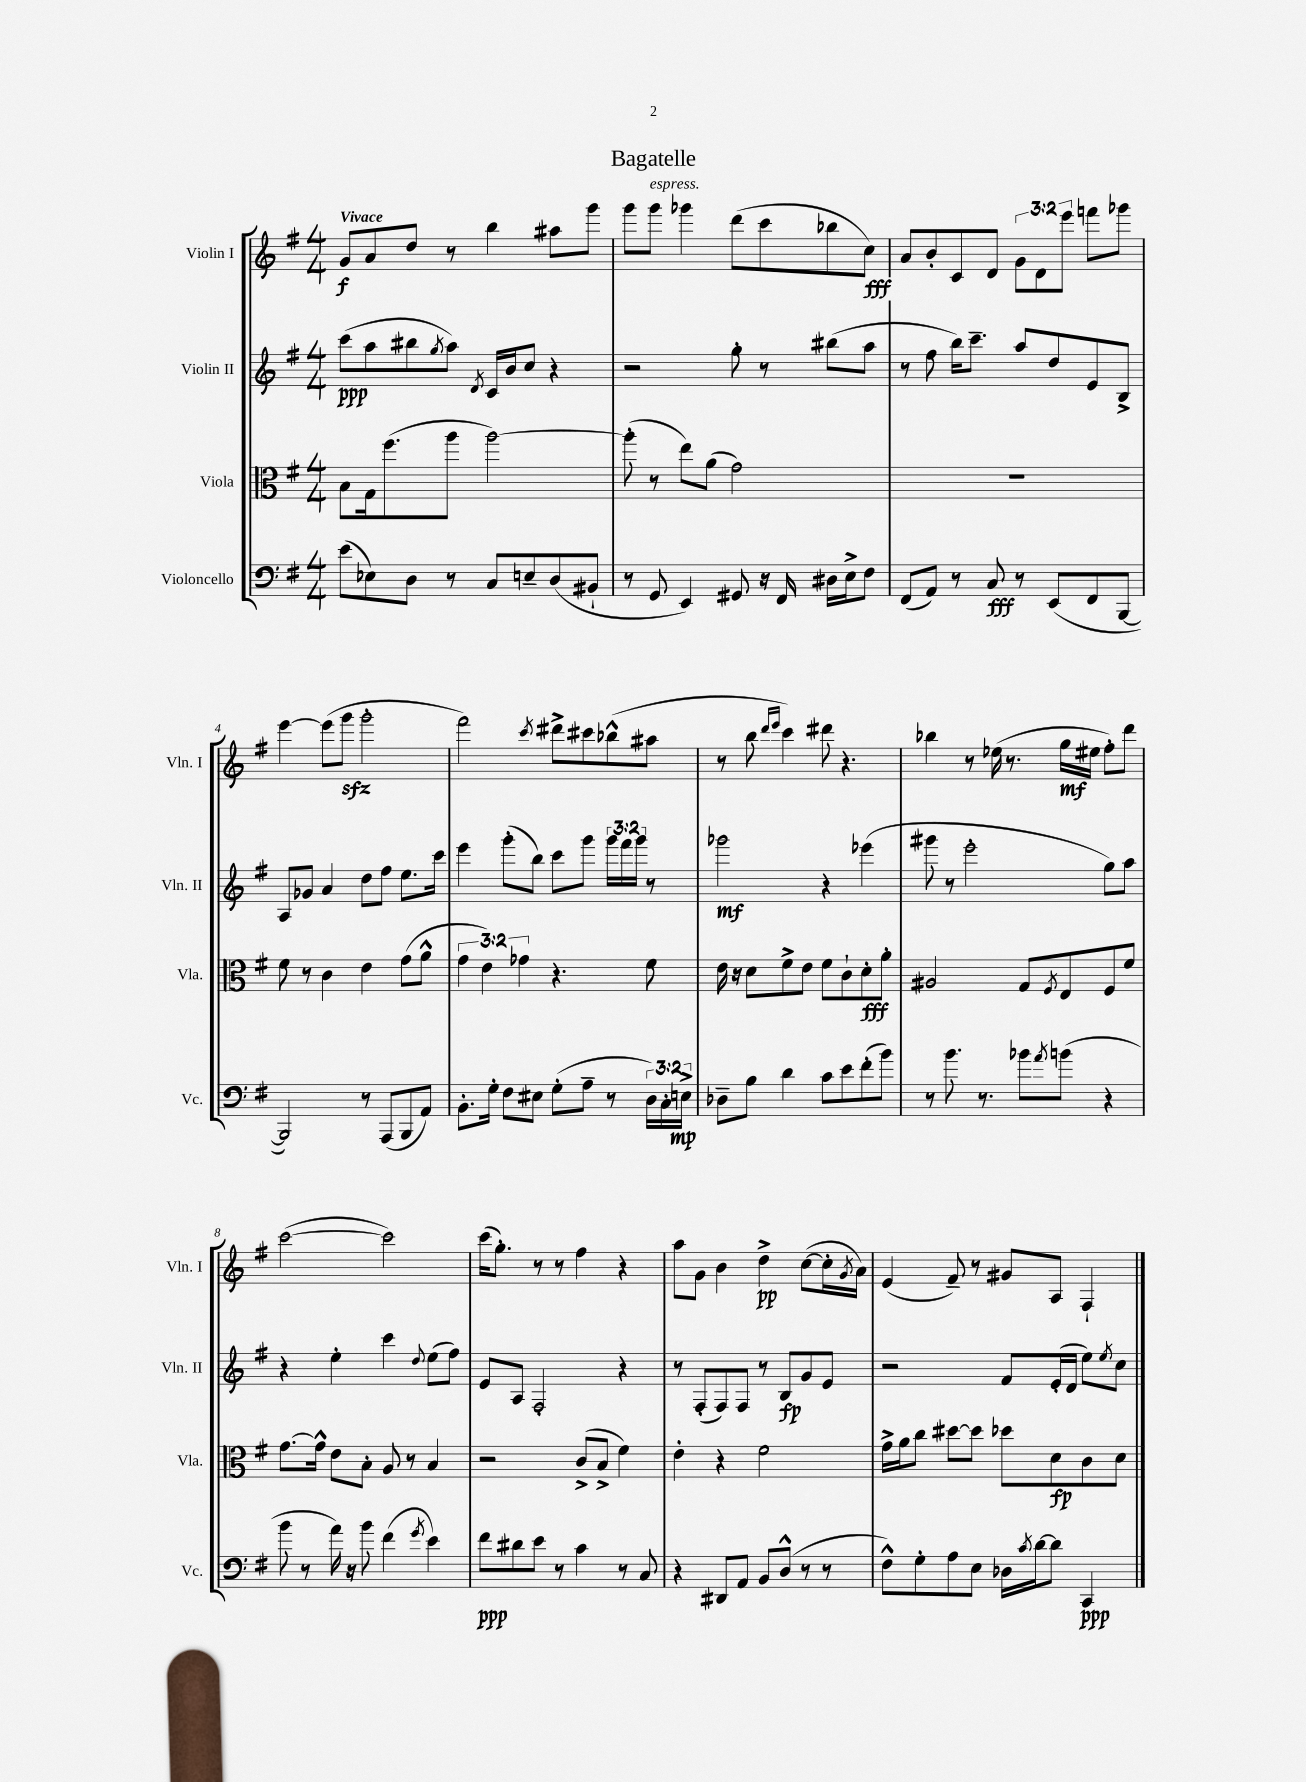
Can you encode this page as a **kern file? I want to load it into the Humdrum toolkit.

**kern	**kern	**kern	**kern
*staff4	*staff3	*staff2	*staff1
*clefF4	*clefC3	*clefG2	*clefG2
*k[f#]	*k[f#]	*k[f#]	*k[f#]
*M4/4	*M4/4	*M4/4	*M4/4
(8e\L	8B\L	(8ccc\L	8g/L
8E-\)	16G\k	8aa\	8a/
.	(8.ff#\	.	.
8D\J	.	8bb#\	8dd/J
.	.	8qgg/	.
8r	8aa\J	8aa\J)	8r
.	.	8qd/	.
8C/L	[2aa\)	16c/LL	4bb\
.	.	16b/J	.
8E~/	.	8cc/J	.
(8D/	.	4r	8aa#\L
8BB#`/J	.	.	8ggg\J
=	=	=	=
8r	(8aa'\]	2r	8ggg\L
8GG/	8r	.	8ggg\J
4EE/)	8ee\L)	.	4ggg-\
.	(8a\J	.	.
8GG#/	2g\)	8gg'\	(8ddd\L
16r	.	8r	8ccc\
16FF#/	.	.	.
16D#\LL	.	(8bb#\L	8bb-\
16E^\J	.	.	.
8F#\J	.	8aa\J	8cc\J)
=	=	=	=
(8FF#/L	1r	8r	8a/L
8AA/J)	.	8ff#\	8b'/
8r	.	16bb\LK)	8c/
.	.	8.ccc~\J	.
8C/	.	.	8d/J
8r	.	8aa/L	12g\L
.	.	.	12d\
(8EE/L	.	8dd/	.
.	.	.	12eee\J
8FF#/	.	8e/	8fff\L
[8BBB/J	.	8B^/J	8ggg-\J
=	=	=	=
2BBB/])	8f#\	8A/L	[4eee\
.	8r	8g-/J	.
.	4c\	4a/	(8eee\]L
.	.	.	8ggg\J
8r	4e\	8dd\L	2ggg'\
(8AAA/L	.	8ff#\J	.
8BBB/	(8g\L	8.ee\L	.
8AA/J)	8a^^\J	.	.
.	.	16ccc\Jk	.
=	=	=	=
8.BB'\L	6g\	4eee\	2fff#\)
.	6e\)	.	.
16G'\Jk	.	.	.
8F#\L	.	(8ggg'\L	.
.	6g-\	.	.
8E#\J	.	8bb\J)	.
.	.	.	8qccc/
(8G'\L	4.r	8ccc\L	8ddd#^\L
8A~\J	.	8ggg\J	8ccc#\
8r	.	24ggg\LL	(8bb-^^\
.	.	24fff#\	.
.	.	24ggg\JJ	.
24D\LL)	8f#\	8r	8aa#\J
24C'\	.	.	.
24E^\JJ	.	.	.
=	=	=	=
8D-~\L	16e\	2ggg-\	8r
.	16r	.	.
8B\J	8d\L	.	8bb\
.	.	.	16qqddd/LL
.	.	.	16qqeee/JJ
4d\	8f#^\	.	4ccc\)
.	8e\J	.	.
8c\L	8f#\L	4r	8ddd#\
8e\	8c`\	.	4.r
(8f#'\	8d'\	(4eee-\	.
8b\J)	8a'\J	.	.
=	=	=	=
8r	2A#/	8ggg#\	4bb-\
8.b\	.	8r	.
.	.	2eee'\	8r
8.r	.	.	.
.	.	.	(16ee-\
.	.	.	8.r
8b-\L	8G/L	.	.
8qa/	8qF#/	.	.
(8b\J	8E/	.	16gg\LL
.	.	.	16ee#\JJ
4r	8F#/	8gg\L)	8ff#'\L)
.	8f#/J	8aa\J	8ddd\J
=	=	=	=
8b\	[8.g\L	4r	([2ccc\
8r	.	.	.
.	16g^^\]Jk	.	.
16a\)	8e\L	4ee'\	.
16r	.	.	.
8b\	8B'\J	.	.
(4f#\	8A/	4ccc\	2ccc\])
.	8r	.	.
8qg/	.	8qqdd/	.
4e\)	4B/	(8ee\L	.
.	.	8ff#\J)	.
=	=	=	=
8f#\L	2r	8e/L	(16ccc\LK
.	.	.	8.gg'\J)
8d#\	.	8A/J	.
8e\J	.	2F#'/	8r
8r	.	.	8r
4c\	(8c^/L	.	4ff#\
.	8B^/J	.	.
8r	4f#\)	4r	4r
8C/	.	.	.
=	=	=	=
4r	4e'\	8r	8aa\L
.	.	(8F#'/L	8g\J
8DD#/L	4r	8F#/)	4b\
8AA/J	.	8F#/J	.
8BB/L	2f#\	8r	4dd^\
(8D^^/J	.	8B/L	.
8r	.	8g/	([8cc\L
8r	.	8e/J	16cc'\]L
.	.	.	8qg/
.	.	.	16a\JJ)
=	=	=	=
8F#^^\L)	16g^\LL	2r	(4e/
.	16a\J	.	.
8G'\	8cc\J	.	.
8A\	[8dd#\L	.	8f#~/)
8E\J	8dd#\]J	.	8r
16D-\LL	8dd-\L	8f#/L	8g#/L
8qc/	.	.	.
[16d\J	.	.	.
8d\]J	8d\	(16e'/L	8A/J
.	.	16d/JJ	.
4CC/	8c\	8ee\L)	4F#`/
.	.	8qee/	.
.	8d\J	8cc\J	.
==	==	==	==
*-	*-	*-	*-
